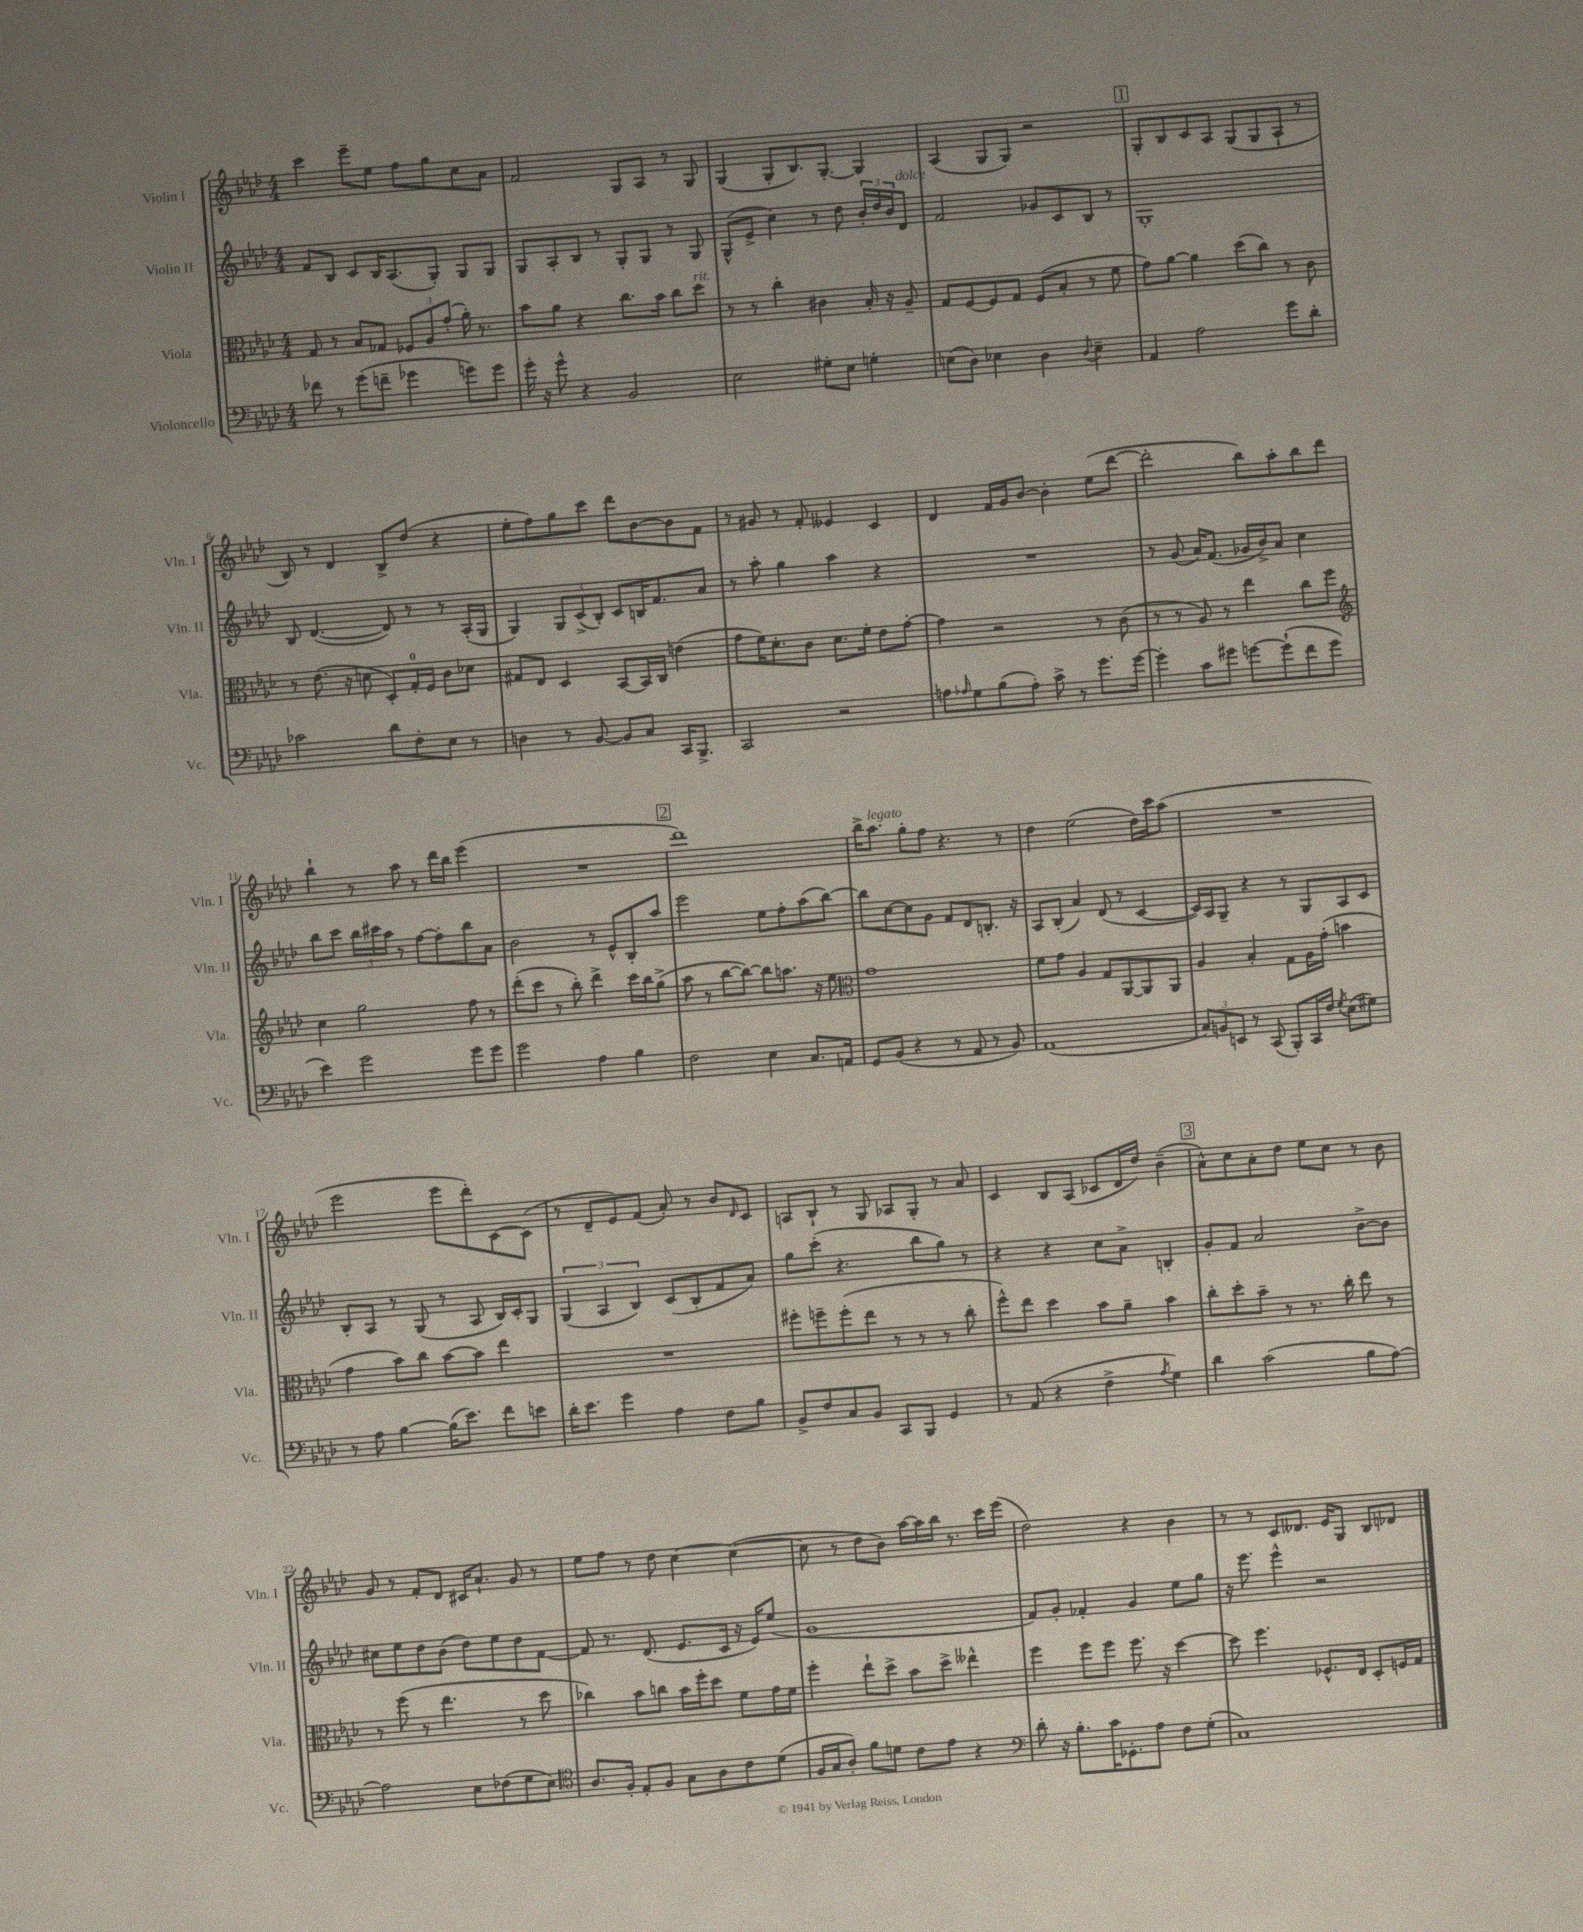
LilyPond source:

<<
\new StaffGroup <<
\new Staff = "s0" \with { instrumentName = "Violin I" shortInstrumentName = "Vln. I" } {
    \clef treble \key aes \major \numericTimeSignature \time 4/4
    c'''4 ees'''8-- ees''8 f''8 g''8 c''8 aes'8 |
    f'2 g8 aes8 r8 g8 |
    g4( g8-. bes8.) g8.~-. g4 |
    aes4( g8 g8) r2 |
    \mark \markup { \box "1" } g8-. bes8 c'8 aes8 g8( g8 aes8-! r8 |
    bes8) r8 des'4 bes8-> des''8( r4 |
    ees''8-. f''8) g''8 c'''8 des'''8 bes'8~ bes'8 f'8 |
    r8 gis'8 r8 f'8-. eeses'4 c'4 |
    des'4 f'16 g'16 bes'8~ bes'4-. ees''8( des'''8~ |
    des'''2-. bes''8) aes''8-. bes''8 des'''8 |
    bes''4-! r8 aes''8 r8 des'''16 bes''16 ees'''4( |
    R1 |
    \mark \markup { \box "2" } des'''1) |
    bes''16-> aes''8.^\markup { \italic "legato" } g''8-. f''8 r4. r8 |
    des''4 ees''2( des''16) c'''16 aes''8( |
    R1 |
    ees'''2 ees'''8 des'''8-.) c'8~ c'8( |
    r8 des'8-- ees'8) f'8( aes'8-.) r8 bes'8 \grace { des'16 } c'8 |
    a8 bes8-! r8 g8 aes8 g8-. r8 aes'8 |
    c'4 bes8 aes8( ces'8 des'16 des''16) bes'4--( |
    \mark \markup { \box "3" } aes'8-^) c''8 aes'8-. des''8 ees''8 c''8 r8 bes'8 |
    g'8 r8 f'8-. des'8 cis'16 aes'8.-! g'8 r8 |
    ees''8 f''8 r8 des''8 c''4~ c''4~( |
    c''8 r8 des''8 bes'8) aes''16~ aes''16 bes''16 r8. c'''16 ees'''16( |
    des''2) r4 bes'4 |
    r8 r8 c'8 deses'8. ees'16 g8 bes8 des'8 \bar "|." |
}
\new Staff = "s1" \with { instrumentName = "Violin II" shortInstrumentName = "Vln. II" } {
    \clef treble \key aes \major \numericTimeSignature \time 4/4
    f'8 bes8 c'8 bes16 aes8.( g8-.) g8 g8 |
    g8 aes8-. bes8 r8 g8-. g8 r8 g8 |
    g8-^( ees'8-> c''4) r8 des''8 \tuplet 3/2 { bes'16-. des''16 bes'16 } des'8^\markup { \italic "dolce" } |
    f'2 ges'8 c'8 bes8 r8 |
    \mark \markup { \box "1" } g1-. |
    bes8 des'4.~( des'8) r8 r8 aes16-.( g16 |
    g4) \tuplet 3/2 { g8 c'8->( bes8-.) } c'8 b16 f'8. aes'8 |
    r8 aes''8-. g''4 aes''4 r4 |
    R1 |
    r8 g'8( aes'16) f'8.( ges'16 bes'16->) aes'8 c''4 |
    bes''8 c'''8 \tuplet 3/2 { bes''16 cis'''16 aes''16 } r8 f''8~ f''8-. bes''8 aes'8 |
    bes'2 r8 ees'8-^ bes8-. aes''8 |
    \mark \markup { \box "2" } ees'''2 ees''8 f''8-. aes''8( bes''8~) |
    bes''8 c''8~ c''8 g'8 f'8 des'8 b8.-. r16 |
    aes8 bes8-.( aes'4) des'8( r8 c'4~ |
    c'16) aes16 g8-- r4 r8 g8 aes8 c'8 |
    bes8-. aes8 r8 g8( r8 aes8 bes16) c'16-. g8 |
    \tuplet 3/2 { g4( aes4 bes4) } c'8( bes8-. f'8 aes'8) |
    g''8 c'''8-.( r4. bes''8 g''8) r8 |
    r4 r4 c''8 aes'8-> b4-. |
    \mark \markup { \box "3" } g'8-. f'8 aes'2 bes'8~-> bes'8 |
    cis''8 ees''8 des''8 bes'8( des''8) ees''8 des''8 f'8~ |
    f'8 r8. des'8.( ees'8. c'16 r16 ees'16) ees''8( |
    g'1 |
    f'8) g'8-. fes'4-. g'4 ees''8 g''8 |
    r16 ees'''8. ees'''4-^ r2 \bar "|." |
}
\new Staff = "s2" \with { instrumentName = "Viola" shortInstrumentName = "Vla." } {
    \clef alto \key aes \major \numericTimeSignature \time 4/4
    g8 r8 bes8 ges8 \tuplet 3/2 { fes8 aes8 g'8-.( } aes'16-.) r8. |
    bes'8 aes'8 r4 c''8. bes'16 c''8 des''8^\markup { \italic "rit." } |
    r8 r8 c''4-. cis'4 bes16-. r16 aes8-- |
    g8 f8~ f8 g8 f8( bes8-. r8 f'8 |
    \mark \markup { \box "1" } g'8) aes'8~ aes'4 des''8( c''8) r8 c'8 |
    r8 ees'8.( r16 d'8 des8-.) g16-0-. f16 c'8 des'8 |
    gis8 ees8 des4 bes,8~ bes,16 c16 e'4( |
    g'8 f'16) des'8.-. c'8 des'8. f'16-. ees'8 g'8~-. |
    g'4 r2 r8 c'8( |
    r8 r8 aes8) r8 ees''4 c''8 f''8 |
    \clef treble c''4 g''2 f''8 r8 |
    des'''8-.( c'''8 r8 bes''8-.) des'''4-> c'''16 bes''16 g''8->( |
    \mark \markup { \box "2" } aes''8 r8 bes''8~ bes''8~) bes''8 a''8. r16 ees''8 |
    \clef alto g'1 |
    f'8 g'8 aes4 g8 aes,8~ aes,8 aes,8 |
    aes4 bes4-. g8 aes16 g'16-.( b'4 |
    g'4 bes'8) c''8 bes'8~ bes'8 ees''4 |
    R1 |
    fis''8-. f''8-- f''8-.( ees''8 r8 r8 r8 c''8-. |
    f''8-^) ees''8 des''4 bes'8 aes'8-- bes'4 |
    \mark \markup { \box "3" } c''8-. des''8-. bes'8-- r8 r8. c''16-. ees''8 r8 |
    r8 f''8( r8 ees''4. r8 des''8 |
    ces''4) bes'8 c''8 bes'16 f''16-. des''8 f'8 g'16 f'16 |
    f''4-. ees''8-! des''8-> bes'8 des''8-> eeses''4-^ |
    f''4 f''8 f''8 f''8. r16 des''4~ |
    des''8 f''4. fes8.-^ ees16 des8-. f16 g16 \bar "|." |
}
\new Staff = "s3" \with { instrumentName = "Violoncello" shortInstrumentName = "Vc." } {
    \clef bass \key aes \major \numericTimeSignature \time 4/4
    fes'8 r8 g'8( f'8-- ges'4 g'8) g'8 |
    g'16-. r16 g'8-^ r4 bes,2 |
    ees2 gis8-. ees8 g4-. |
    e8( des8) ees4 des4 \appoggiatura { des8 } ees4-- |
    \mark \markup { \box "1" } aes,4 aes2 g'8 des'8-. |
    ces'2 des'8 f8-. ees8 r8 |
    d4 r8 bes,8~ bes,8 c8 c,16 bes,,8.-> |
    c,2 r2 |
    a8 \grace { aes16 } g8 bes8( aes8-.) c'8-> r8 g'8. g'16~ |
    g'4-. c'8 gis'8 g'8~ g'8-!( f'8 g'8 |
    ees'4) g'2 g'8 g'8 |
    g'2 aes4 bes4 |
    \mark \markup { \box "2" } f2 ees4 c8. a,16 |
    g,8 bes,8( r4 r8 aes,8 r8 bes,8) |
    aes,1( |
    \tuplet 3/2 { c8) b,8 e,8 } r8 c,8( bes,,8-.) c,16 f16 \acciaccatura { g8 } ees8( gis8) |
    r8 aes8 bes4~ bes16( ees'8.) f'8 e'8 |
    des'16-. ees'8. g'4 aes4 f8 bes8 |
    bes,8-> f8 c8 bes,8 c,8 bes,,8 g,4 |
    r8 aes,8( r4 f4-> \acciaccatura { aes8 } g4) |
    \mark \markup { \box "3" } des'4 c'2( bes8 aes8~) |
    aes2 ees8 fes8( g8 ees8) |
    \clef tenor aes8. f16-. ees8-. f8 g8 aes8 c'8 des'8( |
    f16 g16 aes8-.) f'8 d'8 c'8 ees'8 r4 |
    \clef bass des'8-. r16 bes8.-. c'16 ges,8.-. aes8 f8 g8-.( |
    c1) \bar "|." |
}
>>
>>
